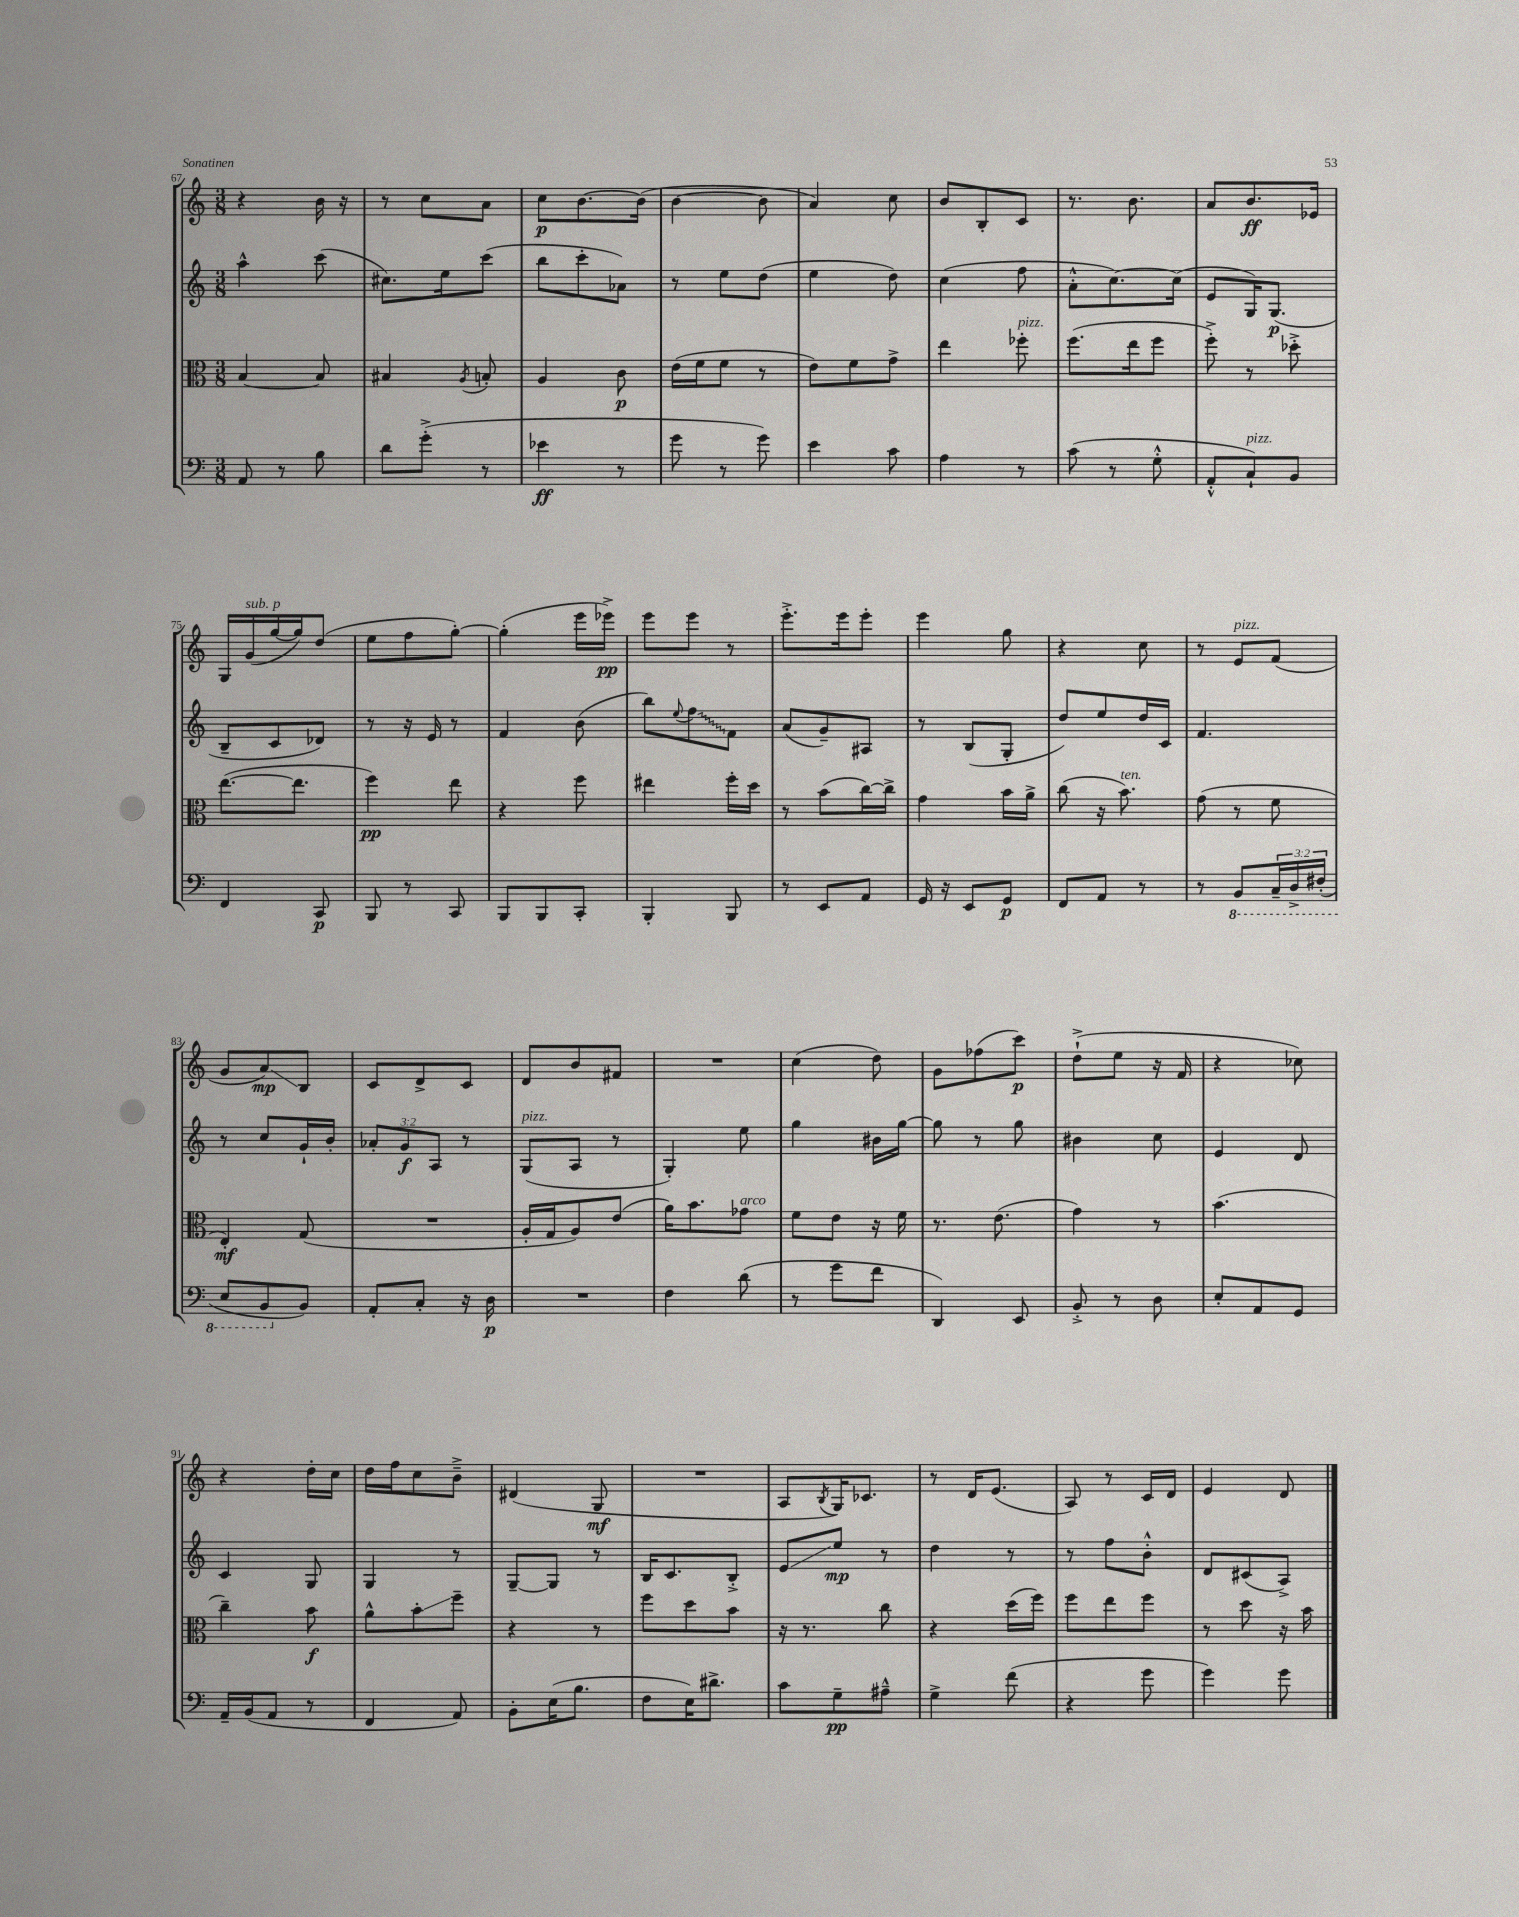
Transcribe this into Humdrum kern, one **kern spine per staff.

**kern	**kern	**kern	**kern
*staff4	*staff3	*staff2	*staff1
*clefF4	*clefC3	*clefG2	*clefG2
*k[]	*k[]	*k[]	*k[]
*M3/8	*M3/8	*M3/8	*M3/8
8AA	[4B	4aa^^	4r
8r	.	.	.
8B	8B]	(8ccc	16b
.	.	.	16r
=	=	=	=
8d	4B#	8.cc#)	8r
(8g'^	.	.	8cc
.	.	16ee	.
.	8qA	.	.
8r	8B'	(8ccc	8a
=	=	=	=
4e-	4A	8bb	8cc
.	.	8ccc'	[8.b
8r	8c	8a-)	.
.	.	.	(16b]
=	=	=	=
8g	(16e	8r	[4b
.	16f	.	.
8r	8f	8ee	.
8g)	8r	(8dd	8b]
=	=	=	=
4e	8e)	4ee	4a)
.	8f	.	.
8c	8g^	8dd)	8cc
=	=	=	=
4A	4ee	(4cc	8b
.	.	.	8B'
8r	8ff-'	8ff	8c
=	=	=	=
(8c	(8.ff	8a'^^	8.r
8r	.	[8.cc)	.
.	16ee	.	8.b
8G'^^	8ff	.	.
.	.	(16cc]	.
=	=	=	=
8AA'^^	8ff'^)	8e	8a
8C`)	8r	16G)	8.b
.	.	(8.G	.
8BB	8dd-'^	.	.
.	.	.	16e-
=	=	=	=
4FF	([8.ee	8B~	16G
.	.	.	(16g
.	.	8c	[16gg
.	8.ee]	.	16gg])
8CC	.	8d-)	(8dd
=	=	=	=
8BBB	4ff)	8r	8ee
8r	.	16r	8ff
.	.	16e	.
8CC	8ee	8r	[8gg')
=	=	=	=
8BBB	4r	4f	(4gg']
8BBB	.	.	.
8CC'	8ff	(8b	16eee
.	.	.	16eee-^)
=	=	=	=
4BBB'	4ee#	8bb)	8eee
.	.	8qqee	.
.	.	8ff	8eee
8BBB	16ff'	8f	8r
.	16dd	.	.
=	=	=	=
8r	8r	(8a	8.eee'^
8EE	(8b	8g~)	.
.	.	.	16eee
8AA	[16cc)	8A#	8eee'
.	16cc^]	.	.
=	=	=	=
16GG	4g	8r	4eee
16r	.	.	.
8EE	.	(8B	.
8GG	16b	8G'	8gg
.	16a^	.	.
=	=	=	=
8FF	(8cc	8dd)	4r
8AA	16r	8ee	.
.	8.b)	.	.
8r	.	16dd	8cc
.	.	16c	.
=	=	=	=
8r	(8g	4.f	8r
8BBB	8r	.	8e
24CC~	8f	.	(8f
24DD^	.	.	.
(24FF#'	.	.	.
=	=	=	=
8EE	4E')	8r	8g
8BBB	.	8cc	8a)
8BB)	(8G	16g`	8B
.	.	16b'	.
=	=	=	=
8AA'	4.r	12a-'	8c
.	.	12g	.
8C'	.	.	8d^
.	.	12A	.
16r	.	8r	8c
16D	.	.	.
=	=	=	=
4.r	16A'	(8G	8d
.	16G	.	.
.	8A)	8A	8b
.	(8e	8r	8f#
=	=	=	=
4F	16a)	4G')	4.r
.	8.b	.	.
(8d	8g-	8ee	.
=	=	=	=
8r	8f	4gg	(4cc
8g	8e	.	.
8f	16r	16b#	8dd)
.	16f	[16gg	.
=	=	=	=
4DD)	8.r	8gg]	8g
.	.	8r	(8ff-
.	(8.e	.	.
8EE	.	8gg	8ccc)
=	=	=	=
8BB'^	4g)	4b#	(8dd`^
8r	.	.	8ee
8D	8r	8cc	16r
.	.	.	16f
=	=	=	=
8E'	(4.b	4e	4r
8AA	.	.	.
8GG	.	8d	8cc-)
=	=	=	=
16AA~	4cc~)	4c	4r
(16BB	.	.	.
8AA	.	.	.
8r	8b	8G	16dd'
.	.	.	16cc
=	=	=	=
4FF	8a^^	4G	16dd
.	.	.	16ff
.	8b'	.	8cc
8AA)	8ff~	8r	8b~^
=	=	=	=
8BB'	4r	[8G~	(4d#
(16E	.	8G]	.
8.B	.	.	.
.	8r	8r	8G
=	=	=	=
8F	8ff	16B	4.r
.	.	8.c	.
16E)	8dd	.	.
8.d#^	.	.	.
.	8b	8B'^	.
=	=	=	=
8c	16r	8e	8A
.	8.r	.	.
.	.	.	8qB
8G~	.	8ee	16G)
.	.	.	8.c-
8A#~^^	8cc	8r	.
=	=	=	=
4G^	4r	4dd	8r
.	.	.	16d
.	.	.	(8.e
(8f	(16dd	8r	.
.	16ff)	.	.
=	=	=	=
4r	8ff	8r	8A)
.	8ee	8ff	8r
8g	8ff	8b'^^	16c
.	.	.	16d
=	=	=	=
4g)	8r	8d	4e
.	8dd	(8c#	.
8g	16r	8A^)	8d
.	16b	.	.
==	==	==	==
*-	*-	*-	*-
